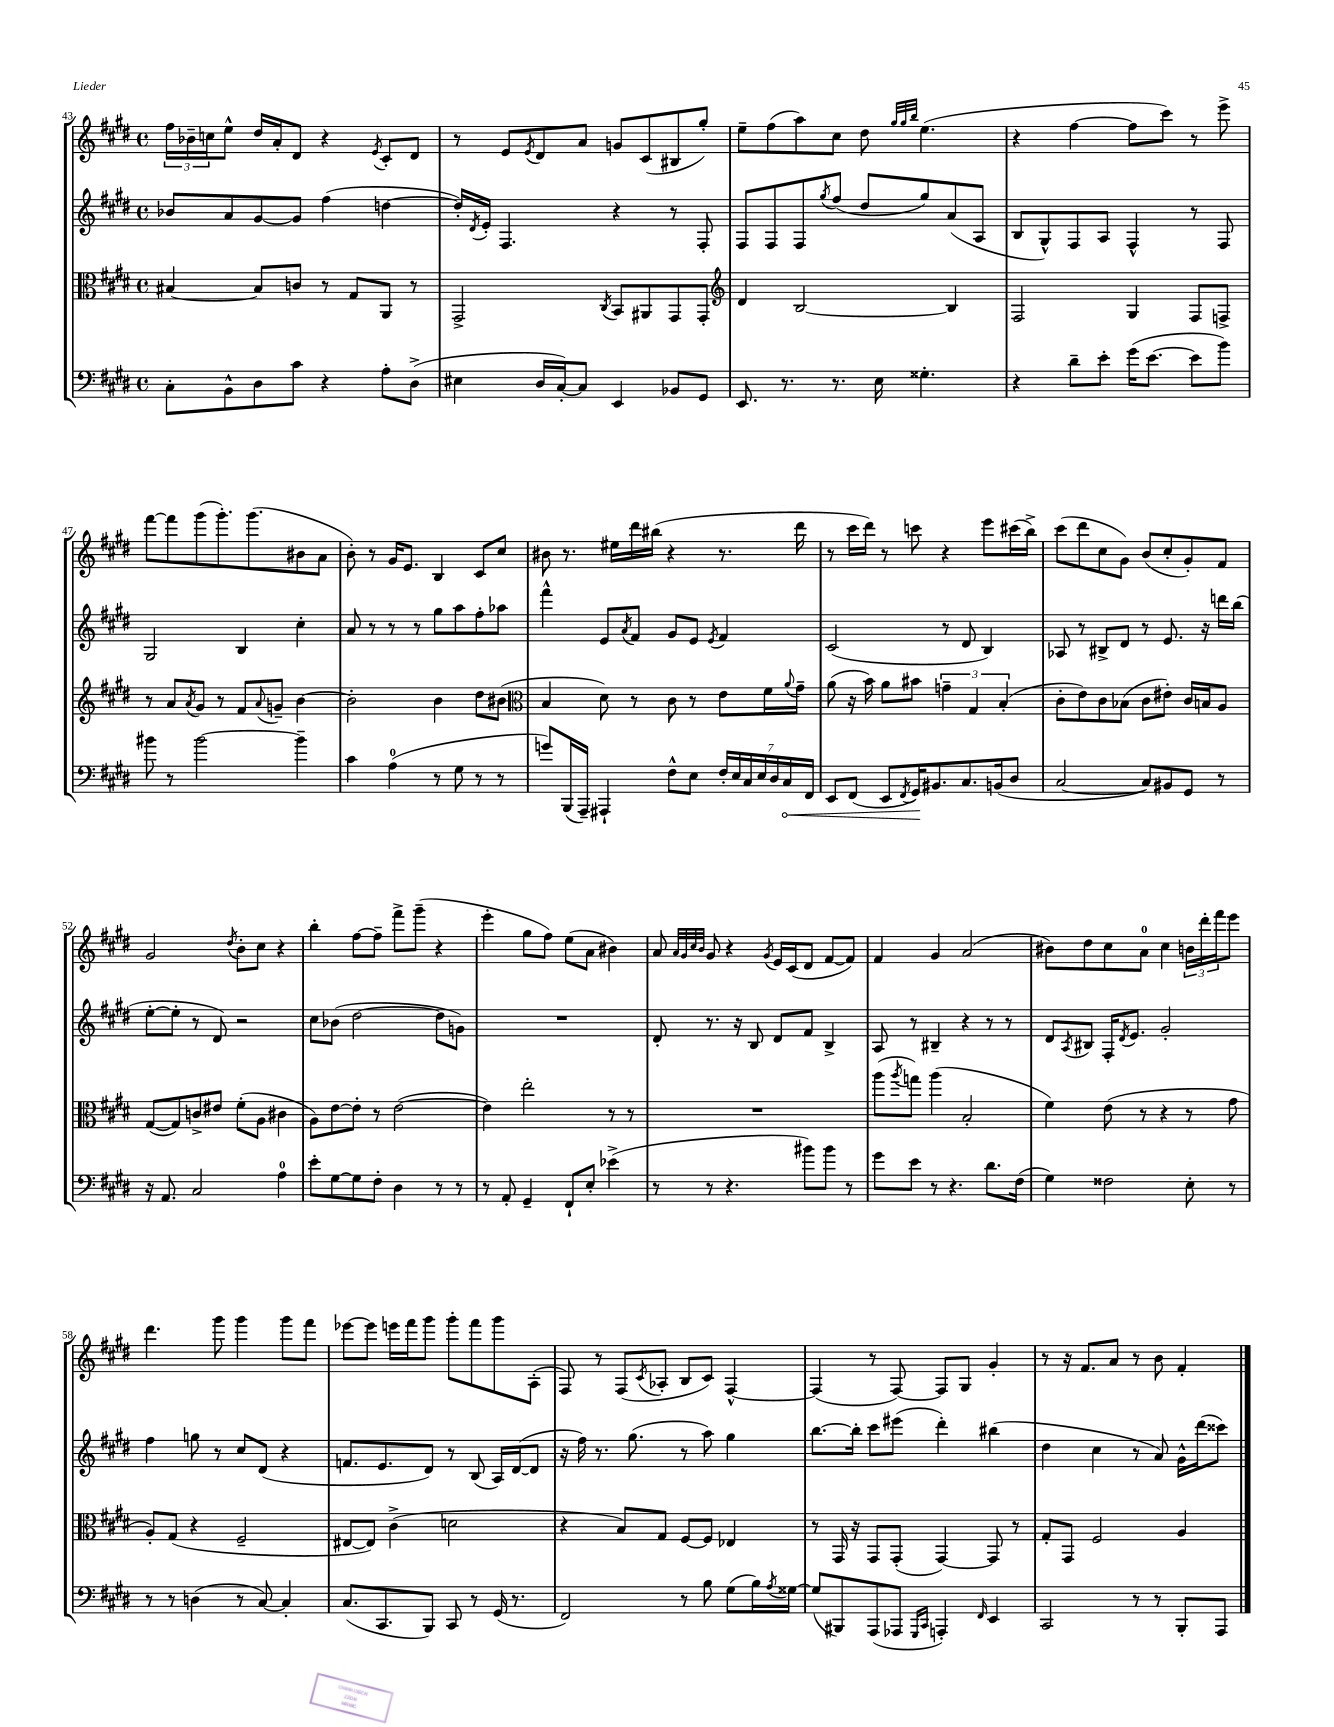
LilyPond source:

<<
\new StaffGroup <<
\new Staff = "s0" {
    \clef treble \key e \major \defaultTimeSignature \time 4/4
    \tuplet 3/2 { fis''16 bes'16-- c''16 } e''8-^ dis''16 a'16-. dis'8 r4 \acciaccatura { e'8 } cis'8-. dis'8 |
    r8 e'8 \acciaccatura { e'8 } dis'8 a'8 g'8 cis'8( bis8 gis''8-.) |
    e''8-- fis''8( a''8) cis''8 dis''8 \grace { gis''32 gis''32 b''32 } e''4.( |
    r4 fis''4~ fis''8 cis'''8) r8 e'''8-> |
    fis'''8~ fis'''8 gis'''8( gis'''8.-.) gis'''8.( bis'8 a'8 |
    b'8-.) r8 gis'16 e'8. b4 cis'8 cis''8 |
    bis'8 r8. eis''16 dis'''16 bis''16( r4 r8. dis'''16 |
    r8 cis'''16 dis'''16) r8 c'''8 r4 e'''8 cis'''16( b''16->) |
    cis'''8( dis'''8 cis''8 gis'8) b'8( cis''8-. gis'8-.) fis'8 |
    gis'2 \acciaccatura { dis''8 } b'8-. cis''8 r4 |
    b''4-. fis''8~ fis''8-- fis'''8-> gis'''8--( r4 |
    e'''4-. gis''8 fis''8) e''8( a'8 bis'4) |
    a'8 \grace { a'32 gis'32 cis''32 b'32 } gis'8 r4 \acciaccatura { gis'8 } e'16 cis'16( dis'8 fis'8~ fis'8) |
    fis'4 gis'4 a'2( |
    bis'8) dis''8 cis''8 a'8-0 cis''4 \tuplet 3/2 { b'16 dis'''16-. fis'''16 } e'''8 |
    dis'''4. gis'''8 gis'''4 gis'''8 fis'''8 |
    ees'''8~ ees'''8 e'''16 fis'''16 gis'''8 gis'''8-. fis'''8 gis'''8 a8-.( |
    fis8) r8 fis8( \acciaccatura { cis'8 } aes8-. b8 cis'8) fis4~-^ |
    fis4( r8 fis8~) fis8 gis8 gis'4-. |
    r8 r16 fis'8. a'8 r8 b'8 fis'4-. \bar "|." |
}
\new Staff = "s1" {
    \clef treble \key e \major \defaultTimeSignature \time 4/4
    bes'8 a'8 gis'8~ gis'8 fis''4( d''4~ |
    d''16-.) \acciaccatura { dis'8 } e'16-. fis4. r4 r8 fis8-. |
    fis8 fis8 fis8 \acciaccatura { gis''8 } fis''8( dis''8 gis''8) a'8( a8 |
    b8 gis8-^) fis8 a8 fis4-^ r8 fis8 |
    gis2 b4 cis''4-. |
    a'8 r8 r8 r8 gis''8 a''8 fis''8-. aes''8 |
    fis'''4-^ e'8 \acciaccatura { a'8 } fis'8 gis'8 e'8 \acciaccatura { e'8 } fis'4 |
    cis'2( r8 dis'8 b4) |
    aes8 r8 bis8-> dis'8 r8 e'8. r16 d'''16 b''16( |
    e''8~-. e''8-. r8 dis'8) r2 |
    cis''8 bes'8( dis''2~ dis''8 g'8) |
    R1 |
    dis'8-. r8. r16 b8 dis'8 fis'8 b4-> |
    a8 r8 bis4-- r4 r8 r8 |
    dis'8 \acciaccatura { a8 } bis8 fis16-. \acciaccatura { dis'8 } e'8. gis'2-. |
    fis''4 g''8 r8 cis''8 dis'8( r4 |
    f'8. e'8. dis'8) r8 b8( a16) dis'16~( dis'8 |
    r16 fis''16) r8. gis''8.( r8 a''8) gis''4 |
    b''8.~ b''16-. cis'''8 eis'''8( dis'''4-.) bis''4( |
    dis''4 cis''4 r8 a'8) gis'16-^ dis'''16( cisis'''8) \bar "|." |
}
\new Staff = "s2" {
    \clef alto \key e \major \defaultTimeSignature \time 4/4
    bis4~ bis8 c'8 r8 gis8 a,8 r8 |
    gis,2-> \acciaccatura { cis8 } b,8 ais,8 gis,8 gis,8-. |
    \clef treble dis'4 b2~ b4 |
    fis2 gis4 fis8 f8-> |
    r8 a'8 \acciaccatura { a'8 } gis'8 r8 fis'8 \appoggiatura { a'8 } g'8-- b'4~ |
    b'2-. b'4 dis''8 bis'8( |
    \clef alto b4 dis'8) r8 cis'8 r8 e'8 fis'16 \appoggiatura { a'8 } gis'16-- |
    a'8( r16 b'16) a'8 bis'8 \tuplet 3/2 { g'4-- gis4 b4-.( } |
    cis'8-. e'8) cis'8 bes8( cis'8 eis'8-.) cis'16 b16 a8 |
    gis8~( gis8) c'8-> eis'8 fis'8-.( a8 cis'4 |
    a8) e'8~ e'8-. r8 e'2~( |
    e'4) e''2-. r8 r8 |
    R1 |
    a''8( \acciaccatura { a''8 } g''8) a''4( b2-. |
    fis'4) e'8( r8 r4 r8 gis'8 |
    a8-.) gis8( r4 fis2-- |
    eis8~ eis8) cis'4->( d'2 |
    r4 b8) gis8 fis8~ fis8 ees4 |
    r8 gis,16 r16 gis,8 gis,8-.( gis,4~) gis,8 r8 |
    gis8-. gis,8 fis2 a4 \bar "|." |
}
\new Staff = "s3" {
    \clef bass \key e \major \defaultTimeSignature \time 4/4
    cis8-. b,8-^ dis8 cis'8 r4 a8-. dis8->( |
    eis4 dis16 cis16~-.) cis8 e,4 bes,8 gis,8 |
    e,8. r8. r8. e16 gisis4.-. |
    r4 dis'8-- e'8-. gis'16( e'8.~ e'8 b'8) |
    bis'8 r8 bis'2~ bis'4-- |
    cis'4 a4-0( r8 gis8 r8 r8 |
    g'8) b,,16( a,,16--) ais,,4-! fis8-^ e8 \tuplet 7/4 { fis16-. e16 cis16 e16 dis16 \once \override Hairpin.circled-tip = ##t cis16\< fis,16 } |
    e,8 fis,8( e,8 \acciaccatura { fis,8 } gis,16\!) bis,8. cis8. b,16( dis8 |
    cis2~ cis8) bis,8 gis,8 r8 |
    r16 a,8. cis2 a4-0 |
    e'8-. gis8~ gis8 fis8-. dis4 r8 r8 |
    r8 a,8-. gis,4-- fis,8-! e8-. ees'4->( |
    r8 r8 r4. bis'8) bis'8 r8 |
    gis'8 e'8 r8 r4. dis'8. fis16( |
    gis4) fisis2 e8-. r8 |
    r8 r8 d4( r8 cis8~) cis4-. |
    cis8.( cis,8. b,,8) cis,8 r8 gis,16( r8. |
    fis,2) r8 b8 gis8( b16) \acciaccatura { a8 } gisis16~ |
    gisis8( bis,,8) a,,8( aes,,8 \grace { gis,,16 cis,16 } a,,4-.) \grace { fis,16 } e,4 |
    cis,2 r8 r8 b,,8-. a,,8 \bar "|." |
}
>>
>>
\layout { \context { \Score currentBarNumber = #43 } }
